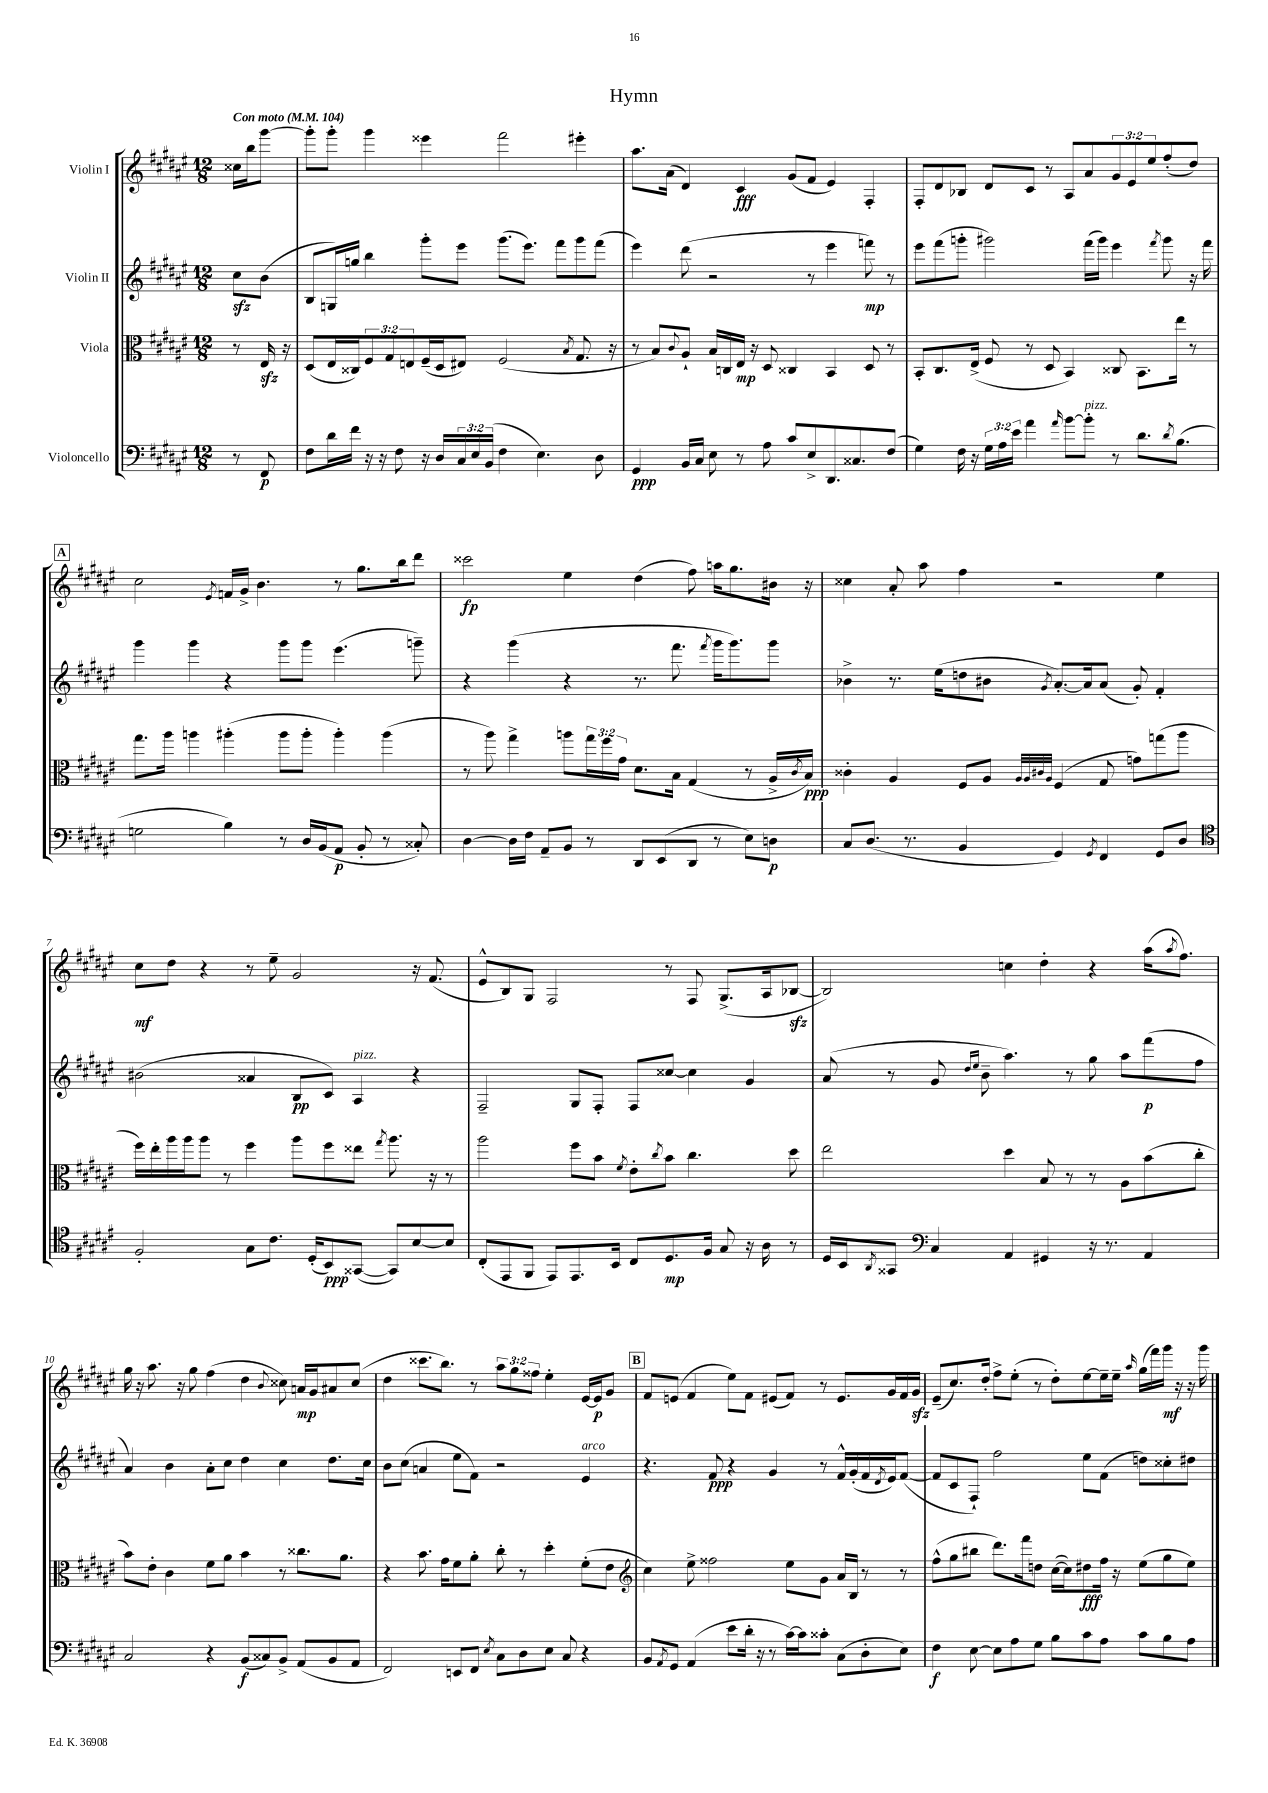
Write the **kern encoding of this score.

**kern	**kern	**kern	**kern
*staff4	*staff3	*staff2	*staff1
*clefF4	*clefC3	*clefG2	*clefG2
*k[f#c#g#d#a#e#]	*k[f#c#g#d#a#e#]	*k[f#c#g#d#a#e#]	*k[f#c#g#d#a#e#]
*M12/8	*M12/8	*M12/8	*M12/8
*MM104	*MM104	*MM104	*MM104
8r	8r	8cc#	16cc##
.	.	.	16bb
8FF#	16E#	(8b	[8ggg#
.	16r	.	.
=	=	=	=
8F#	(8D#	8B	8ggg#']
16d#	16E#	16G)	8ggg#'
16f#	16C##)	16gg	.
16r	12F#	4bb	4ggg#
16r	.	.	.
.	12G#	.	.
8F#	.	.	.
.	12E	.	.
16r	(16F#~	8ggg#'	4eee##
16D#	16D#	.	.
24C#	8E#)	8eee#	.
24E#	.	.	.
(24BB	.	.	.
4F#	(2F#	(8.ggg#	2fff#
.	.	8.eee#)	.
4.E#)	.	.	.
.	.	8fff#	.
.	8qB	.	.
.	8.G#	8ggg#	4eee#'
8D#	.	(8fff#	.
.	16r	.	.
=	=	=	=
4GG#	8r	4eee#)	8.aa#
.	8B)	.	.
.	.	.	(16a#
.	8qqc#	.	.
16BB	8A#`	(8ddd#	4d#)
16C#	.	.	.
8E#	16B	2r	.
.	16C	.	.
8r	16E#	.	4c#
.	16r	.	.
8A#	8D#	.	.
8c#	4C##	.	(8g#
8E#^	.	8r	8f#
8.DD#	4BB	4eee#	4e#)
8.C##	.	.	.
.	8D#	8fff)	4F#'
(8F#	8r	8r	.
=	=	=	=
4G#)	8BB'	8eee#	8F#'
.	8.C#	(8fff#	8d#
16F#	.	8ggg'	8B-
16r	(16E#^	.	.
24G#	8F#	2ggg#)	8d#
24A#	.	.	.
24e#	.	.	.
4a#	8r	.	8c#
.	8D#	.	8r
16qqa#	.	.	.
[8b	4BB)	.	8A#
8b']	.	(16fff#	8a#
.	.	16ggg#)	.
8r	8C##	4eee#	12g#
.	.	.	12e#
8.d#	8.BB	.	.
.	.	.	12ee#
.	.	8qfff#	.
.	.	8ggg#	(8ff#'
8qd#	.	.	.
(8.B	16ee#	.	.
.	8r	16r	8dd#)
.	.	16fff#	.
=	=	=	=
2G	8.gg#	4ggg#	2cc#
.	16aa#	.	.
.	4aa	4ggg#	.
.	.	.	8qe#
4B)	(4aa#'	4r	16f
.	.	.	16g#^
.	.	.	4.b
8r	8aa#	8ggg#	.
16D#	8aa#'	8ggg#	.
(16BB	.	.	.
8AA#	4aa#')	(4.eee#	8r
8BB'	.	.	8.gg#
8r	(4aa#	.	.
.	.	.	16bb
8C##')	.	8ggg~)	8ddd#
=	=	=	=
[4D#	8r	4r	2ccc##
.	8aa#)	.	.
16D#]	4gg#^	(4ggg#	.
16F#	.	.	.
8AA#~	.	.	.
8BB	8aa	4r	4ee#
8r	24gg#	.	.
.	24ff#	.	.
.	24g#	.	.
8DD#	8.d#	8.r	(4dd#
(8EE#	.	.	.
.	16B	8.fff#	.
8DD#	(4G#	.	8ff#)
.	.	8qfff#	.
8r	.	16ggg#	16aa
.	.	8.ggg#)	8.gg#
8E#)	8r	.	.
8D	16A#^	8ggg#	16b#
.	8qc#	.	.
.	16B)	.	16r
=	=	=	=
8C#	4c##'	4b-^	4cc##
(8.D#	.	.	.
.	4A#	8.r	8a#'
8.r	.	.	.
.	.	.	8aa#
.	.	(16ee#	.
4BB	8F#	8dd	4ff#
.	8A#	8b#	.
.	32qqA#	.	.
.	32qqA#	.	.
.	32qqc#	.	.
.	32qqA#	8qg#	.
4GG#)	(4F#	[8.a#')	2r
.	.	16a#]	.
8qGG#	.	.	.
4FF#	8G#	(8a#	.
.	8g)	8g#')	.
8GG#	(8gg	4f#'	4ee#
8D#	8aa#	.	.
=	=	=	=
*clefC4	*	*	*
2F#'	16ff#)	(2b#	8cc#
.	16ee#'	.	.
.	16aa#	.	8dd#
.	16aa#	.	.
.	8aa#	.	4r
.	8r	.	.
8G#	4ff#	4a##	8r
8.c#	.	.	8ee#~
.	8aa#	8B	2g#
(16D#'	.	.	.
8BB)	8ff#	8c#)	.
([8GG##	8ee##	4A#	.
.	8qgg#	.	.
8GG##])	8.aa#	.	.
[8B	.	4r	16r
.	16r	.	(8.f#
8B]	8r	.	.
=	=	=	=
(8C#'	2aa#	2F#~	8e#^^
8EE#	.	.	8B)
8FF#	.	.	8G#
8EE#)	.	.	2F#
8.EE#	8ff#	8G#	.
.	8b	8F#'	.
16BB	.	.	.
.	8qf#	.	.
8C#	8e#'	8F#	.
.	8qcc#	.	.
8.D#	8b	[8cc##	8r
.	4.cc#	4cc##]	8F#
16F#	.	.	.
8G#	.	.	(8.G#^
16r	.	4g#	.
16A#	.	.	16A#
8r	8dd#	.	[8B-
=	=	=	=
16D#	2ee#	(8a#	2B-])
16BB	.	.	.
8qAA#	.	.	.
8GG##	.	8r	.
*clefF4	*	*	*
4C#	.	8g#	.
.	.	16qqdd#	.
.	.	16qqee#	.
.	.	8b~	.
4AA#	4dd#	4.aa#)	4cc
4GG#	8B	.	4dd#'
.	8r	8r	.
16r	8r	8gg#	4r
8.r	.	.	.
.	8A#	8aa#	.
4AA#	(8b	(8fff#	(16aa#
.	.	.	8qaa#
.	.	.	8.ff#)
.	8cc#'	8ff#	.
=	=	=	=
2C#	8b)	4a#)	16gg#
.	.	.	16r
.	8e#'	.	8.aa#
.	4c#	4b	.
.	.	.	16r
.	.	.	8gg#
4r	8f#	8a#'	(4ff#
.	8a#	8cc#	.
(8BB	4b	4dd#	4dd#
8C##)	.	.	.
.	.	.	8qqb
8BB^	8r	4cc#	8cc##)
(8AA#	8.cc##	.	16a
.	.	.	16g#
8BB	.	8.dd#	8a#
.	8.a#	.	.
8AA#	.	.	(8cc##
.	.	16cc#	.
=	=	=	=
2FF#)	4r	8b	4dd#
.	.	(8cc#	.
.	8.b	4a	8.ccc##
.	16g#	.	8.bb)
8EE	8f#	8ee#	.
8FF#	8a#'	8f#)	8r
8qE#	.	.	.
8C#	8cc#'	2r	12aa#
.	.	.	12gg#
8D#	8r	.	.
.	.	.	12ff##
8E#	4dd#'	.	4ee#'
8C#	.	.	.
4r	(8f#'	4e#	[16e#
.	.	.	16e#]
.	8e#	.	8g#
=	=	=	=
*	*clefG2	*	*
8BB	4cc#)	4.r	8f#
8qAA#	.	.	.
8GG#	.	.	(8e
(4AA#	8ee#^	.	4f#
.	2ff##	8f#	.
8e#	.	4r	8ee#)
16d#'	.	.	8f#
16r	.	.	.
8r	.	4g#	(8e#
[16c#)	8ee#	.	8f#)
16c#]	.	.	.
8c##'	8g#	8r	8r
(8C#	16a#	16f#^^	8.e#
.	16B	(16g#'	.
8D#'	8r	16f#	.
.	.	8qd#	.
.	.	16e#)	16g#
8E#)	8r	([8f#	16f#
.	.	.	16g#
=	=	=	=
4F#	(8ff#^^	8f#]	(8e#~
.	8gg#	8c#	8.cc#)
[8E#	8bb#	8F#`)	.
.	.	.	16dd#'
8E#]	8.ddd#)	2ff#	8ff#^
8A#	.	.	(8ee#'
.	16fff#	.	.
8G#	8dd	.	8r
8B	([16cc#	.	8dd#')
.	16cc#])	.	.
8c#	8dd#	8ee#	[8ee#
8A#	16ff#	(8f#	16ee#~]
.	16r	.	16ee#~
.	.	.	16qqaa#
8c#	(8ee#	8dd)	(16gg#
.	.	.	16fff#)
8B	8gg#	8cc##'	16ggg#
.	.	.	16r
8A#	8ee#)	8dd#	16r
.	.	.	16ggg#
==	==	==	==
*-	*-	*-	*-
